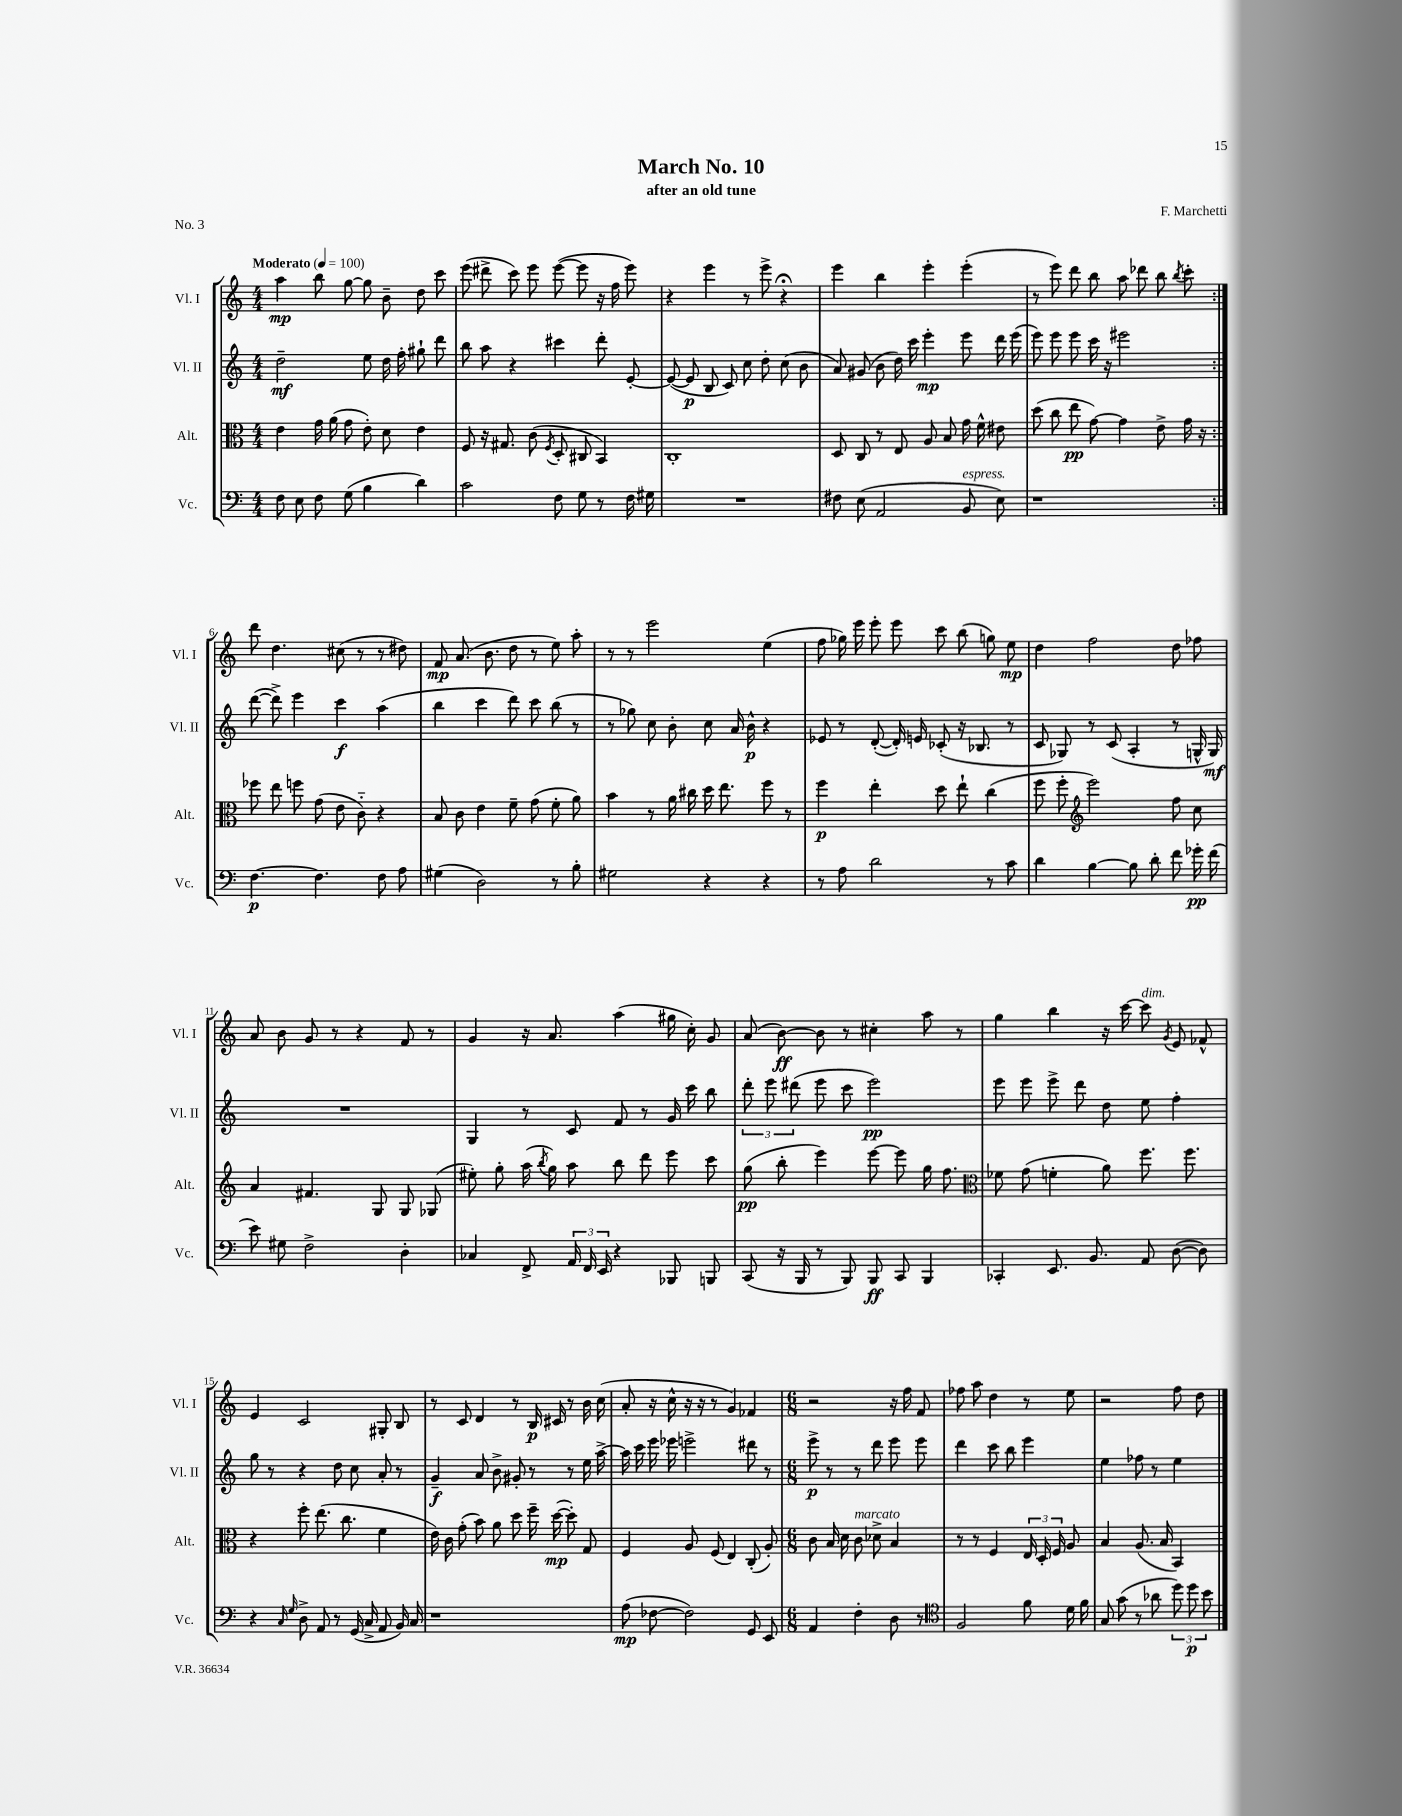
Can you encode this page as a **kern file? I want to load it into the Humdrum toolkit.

**kern	**kern	**kern	**kern
*staff4	*staff3	*staff2	*staff1
*clefF4	*clefC3	*clefG2	*clefG2
*k[]	*k[]	*k[]	*k[]
*M4/4	*M4/4	*M4/4	*M4/4
*MM100	*MM100	*MM100	*MM100
8F\	4e\	2dd~\	4aa\
8E\	.	.	.
8F\	16g\	.	8bb\
.	(16a\	.	.
(8G\	8g\	.	[8gg\
4B\	8e'\)	8ee\	8gg\]
.	8d\	16dd\	8b~\
.	.	16ff'\	.
4d\)	4e\	8gg#`\	8dd\
.	.	8ddd\	8ccc\
=	=	=	=
2c\	8F/	8bb\	(8eee\
.	16r	8aa\	8ddd#^\
.	8.G#/	.	.
.	.	4r	8ccc\)
.	(8c\	.	8eee\
.	8qF/	.	.
8F\	8D'/	4ccc#\	([8eee\
8G\	8C#/	.	8eee\]
8r	4BB/)	8ddd'\	16r
.	.	.	16ff\
16F\	.	[8e'/	8eee\)
16G#\	.	.	.
=	=	=	=
1r	1C'	(8e/_	4r
.	.	8e/]	.
.	.	8B/	4eee\
.	.	8c/)	.
.	.	8cc\	8r
.	.	8dd'\	8eee^\
.	.	(8cc\	4r;
.	.	8b\	.
=	=	=	=
8F#\	8D/	8a/)	4eee\
(8E\	8C/	(8g#/	.
2AA/	8r	8b\	4bb\
.	8E/	16dd\)	.
.	.	16ccc\	.
.	8A/	4eee'\	4eee'\
.	8B/	.	.
8BB/	16g\	8eee\	(4eee'\
.	16f^^\	.	.
8E\)	8e#\	16ddd\	.
.	.	(16eee\	.
=	=	=	=
1r	(8dd\	8eee\)	8r
.	8cc\	8eee\	8eee\)
.	8ee\	8eee\	8ddd\
.	[8g\)	16ccc\	8bb\
.	.	16r	.
.	4g\]	2eee#\	8aa\
.	.	.	8ddd-\
.	8e^\	.	8bb\
.	.	.	8qbb/
.	16g\	.	8ccc'\
.	16r	.	.
=:|!	=:|!	=:|!	=:|!
[4.F\	8ff-\	([8ddd\	8ddd\
.	8ee\	8ddd^\])	4.dd\
.	8ff\	4eee\	.
4.F\]	(8g\	.	.
.	8e\	4ccc\	(8cc#\
.	8c'~\)	.	8r
8F\	4r	(4aa\	8r
8A\	.	.	8dd#\)
=	=	=	=
(4G#\	8B/	4bb\	8f/
.	8c\	.	(8.a/
2D\)	4e\	4ccc\	.
.	.	.	8.b\
.	8f~\	8ddd\)	8dd\
.	(8g\	8ccc\	8r
8r	8f'\	(8bb\	8ee\)
8B'\	8a\)	8r	8aa'\
=	=	=	=
2G#\	4b\	8r	8r
.	.	8gg-\)	8r
.	8r	8cc\	2eee\
.	16a\	8b'\	.
.	16cc#\	.	.
4r	16dd\	8cc\	.
.	8.ee\	.	.
.	.	16a/	.
.	.	16b^^\	.
4r	8ff\	4r	(4ee\
.	8r	.	.
=	=	=	=
8r	4ff\	8e-/	8ff\
8A\	.	8r	16gg-\)
.	.	.	16eee\
2d\	4ee'\	([8d'/	8eee'\
.	.	16d'/])	8eee\
.	.	16e/	.
.	8dd\	(8c-'/	8ccc\
.	8ee`\	16r	(8bb\
.	.	8.B-/	.
8r	(4cc\	.	8gg\)
8c\	.	8r	8ee\
=	=	=	=
4d\	8ff\	8c/	4dd\
.	8ff'\	8G-/)	.
*	*clefG2	*	*
[4B\	2eee\)	8r	2ff\
.	.	(8c/	.
8B\]	.	4A'/	.
8d'\	.	.	.
8f\	8ff\	8r	8dd\
16g-'\	8cc\	16G^^/	8ff-\
(16f\	.	16G/)	.
=	=	=	=
8e\)	4a/	1r	8a/
8G#\	.	.	8b\
2F^\	4.f#/	.	8g/
.	.	.	8r
.	.	.	4r
.	8G/	.	.
4D'\	8G/	.	8f/
.	(8G-/	.	8r
=	=	=	=
4C-/	8ee#'\)	4G/	4g/
.	8gg'\	.	.
8FF^/	(16aa\	8r	16r
.	8qbb/	.	.
.	16gg\)	.	8.a/
24AA/	8aa\	8c/	.
24FF/	.	.	.
24EE/	.	.	.
4r	8bb\	8f/	(4aa\
.	8ddd\	8r	.
8BBB-/	8eee\	16g/	16gg#\
.	.	16ccc\	16cc'\)
8BBB/	8ccc\	8bb\	8g/
=	=	=	=
(8CC/	(8gg\	12ddd'\	(8a/
.	.	12eee\	.
16r	8bb'\	.	[8b\)
.	.	(12ddd#\	.
16BBB/	.	.	.
8r	4eee\)	8eee\	8b\]
8BBB/)	.	8ccc\	8r
8BBB/	[8eee\	2eee\)	4cc#'\
8CC/	8eee\]	.	.
4BBB/	16gg\	.	8aa\
.	8.ff\	.	.
.	.	.	8r
=	=	=	=
*	*clefC3	*	*
4CC-'/	8f-\	8eee\	4gg\
.	(8g\	8eee\	.
8.EE/	4f'\	8eee^\	4bb\
.	.	8ddd\	.
8.BB/	.	.	.
.	8a\)	8dd\	16r
.	.	.	[16ccc\
8AA/	8.ff\	8ee\	8ccc\]
.	.	.	8qg/
([8D\	.	4ff'\	8e/
.	8.ff\	.	.
8D\])	.	.	8f-^^/
=	=	=	=
4r	4r	8gg\	4e/
.	.	8r	.
16qqC/	.	.	.
16qqG/	.	.	.
8D^\	8ff'\	4r	2c/
8AA/	(8.ee\	.	.
8r	.	8dd\	.
.	8.cc\	.	.
(16GG/	.	8cc\	.
16C^/	.	.	.
8AA/	4f\	8a'/	8G#'/
16BB/)	.	8r	8B/
16C/	.	.	.
=	=	=	=
1r	16e\)	4g~/	8r
.	16c\	.	.
.	(8g'\	.	8c/
.	8b\)	8a/	4d/
.	8a\	8b^\	.
.	8dd\	8g#'/	8r
.	16ff~\	8r	16B/
.	([16dd\	.	16c#/
.	8dd'\])	8r	8r
.	8G/	16ee\	16b\
.	.	[16aa^\	(16cc\
=	=	=	=
(8A\	4F/	16aa\]	8a'/
.	.	16ccc\	.
[8F-\	.	16eee\	16r
.	.	16eee-\	16cc^^\
2F-\])	8A/	2eee^\	16r
.	.	.	16r
.	(8F/	.	8r
.	4E/)	.	4g/)
8GG/	(8C'/	8ddd#\	4f-/
8EE/	8A'/)	8r	.
=	=	=	=
*M6/8	*M6/8	*M6/8	*M6/8
4AA/	8c\	8eee^\	2r
.	16B/	8r	.
.	16d\	.	.
4F'\	8c\	8r	.
.	8d-^\	8ddd\	.
8D\	4B/	8eee\	16r
.	.	.	16ff\
8r	.	8eee\	8f/
=	=	=	=
*clefC4	*	*	*
2F/	8r	4ddd\	8ff-\
.	8r	.	8aa\
.	4F/	8ccc\	4dd\
.	.	8bb\	.
8f\	24E/	4eee\	8r
.	24D'/	.	.
.	24F/	.	.
16d\	8A/	.	8ee\
16f\	.	.	.
=	=	=	=
8G/	4B/	4ee\	2r
(8g\	.	.	.
8r	(8.A/	8ff-\	.
8a-\	.	8r	.
.	16B/	.	.
12dd\)	4BB/)	4ee\	8ff\
12dd\	.	.	.
.	.	.	8dd\
12b\	.	.	.
==	==	==	==
*-	*-	*-	*-
